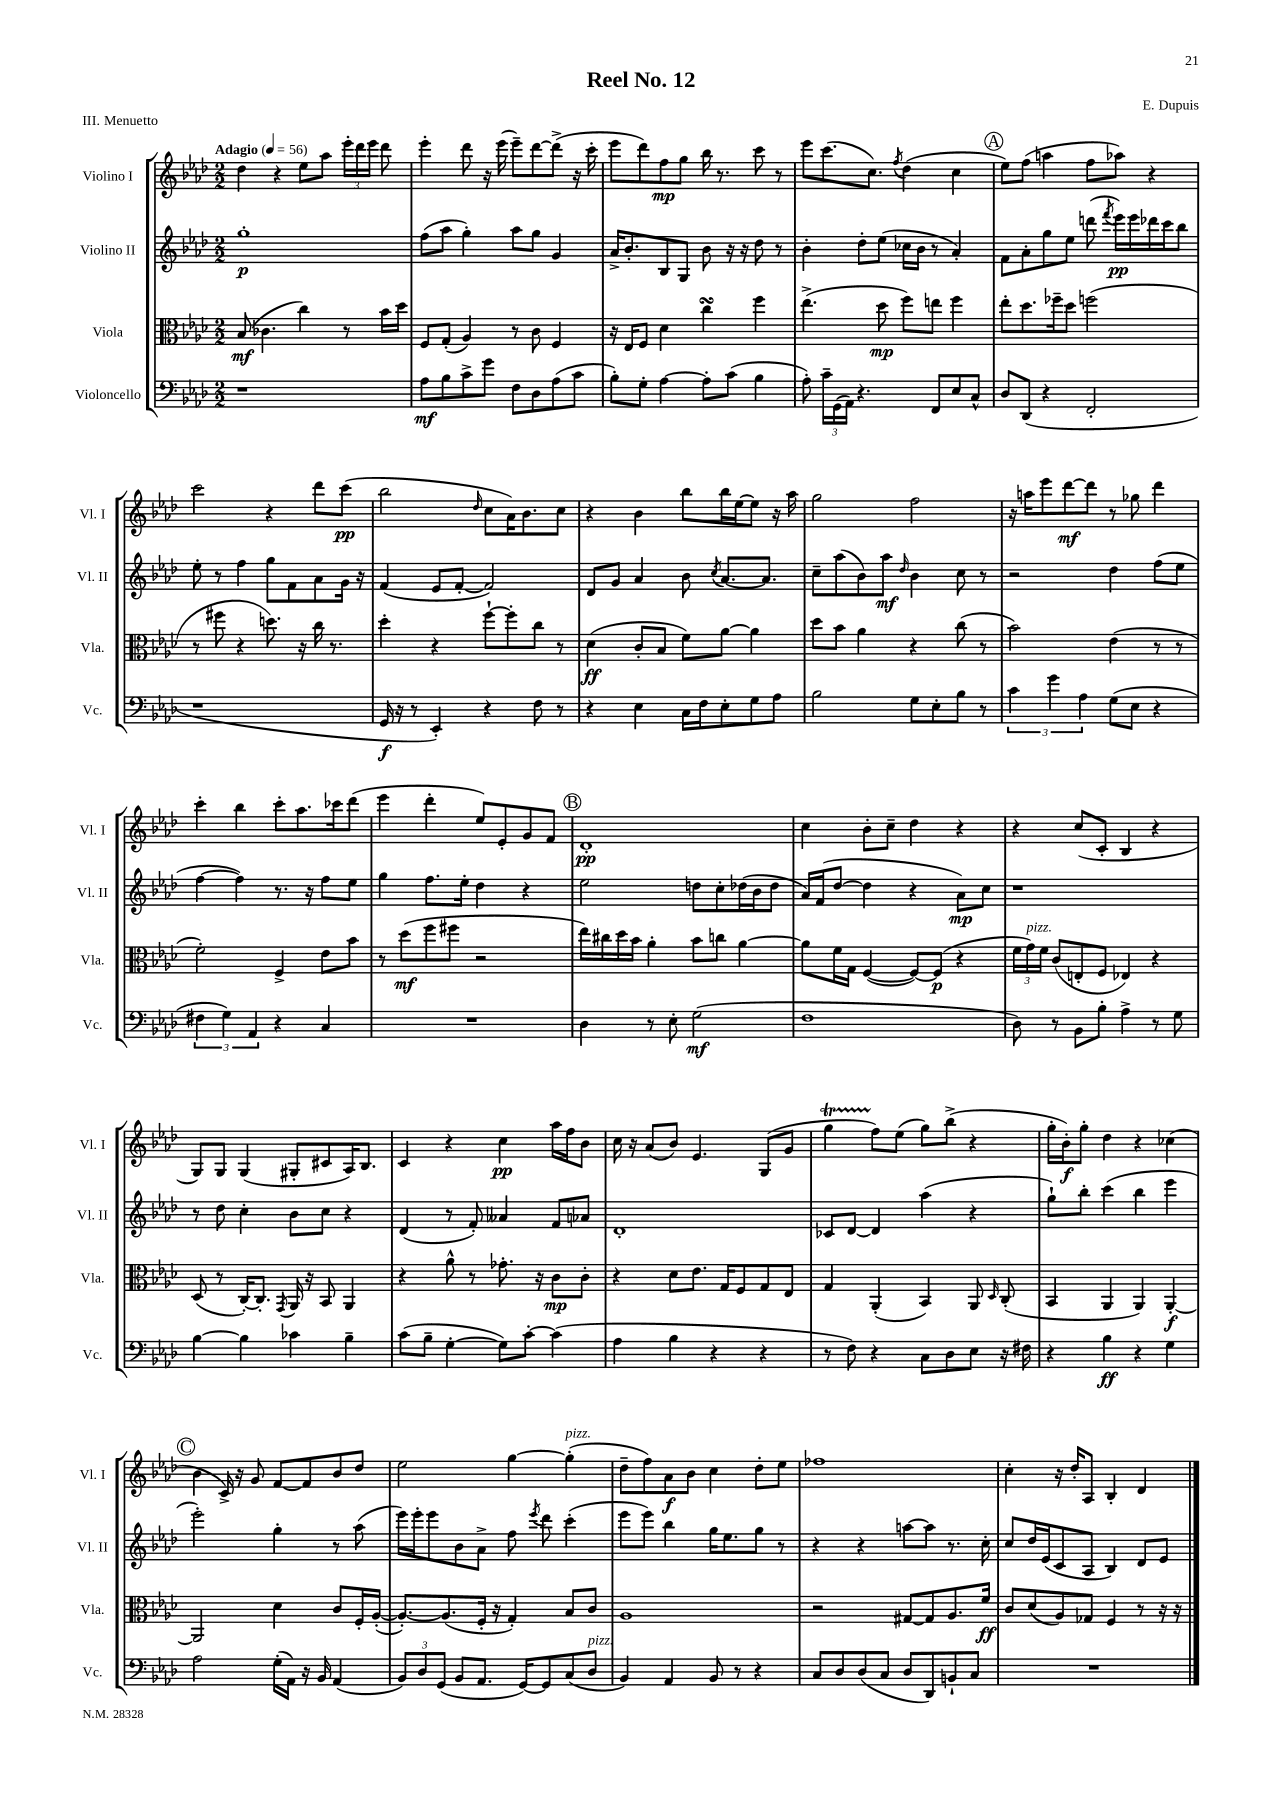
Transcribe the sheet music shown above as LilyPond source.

\header { title = "Reel No. 12" composer = "E. Dupuis" piece = "III. Menuetto" }
<<
\new StaffGroup <<
\new Staff = "s0" \with { instrumentName = "Violino I" shortInstrumentName = "Vl. I" } {
    \clef treble \key aes \major \numericTimeSignature \time 2/2 \tempo "Adagio" 4 = 56
    \autoBeamOff des''4 r4 ees''8[ aes''8] \tuplet 3/2 { ees'''16[-. des'''16 ees'''16] } des'''8 |
    ees'''4-. des'''8 r16 ees'''16( ees'''8[--) des'''8~ des'''8]->( r16 c'''16-. |
    ees'''8[ des'''8) f''8\mp g''8] bes''16 r8. c'''8 r8 |
    ees'''8[ c'''8.( c''8.]) \acciaccatura { f''8 } des''4( c''4 |
    \mark \markup { \circle "A" } ees''8[) f''8]( a''4 f''8[ aes''8]) r4 |
    c'''2 r4 des'''8[ c'''8]\pp( |
    bes''2 \grace { des''16 } c''8[ aes'16) bes'8. c''8] |
    r4 bes'4 bes''8[ bes''16 ees''16~ ees''8] r16 aes''16 |
    g''2 f''2 |
    r16 a''16[ ees'''8 des'''8~\mf des'''8] r8 ges''8 des'''4 |
    c'''4-. bes''4 c'''8[-. aes''8. ces'''16 des'''8]( |
    ees'''4 des'''4-. ees''8[) ees'8-. g'8 f'8] |
    \mark \markup { \circle "B" } des'1-.\pp |
    c''4 bes'8[-. c''8]-- des''4 r4 |
    r4 c''8[( c'8]-. bes4 r4 |
    g8[) g8] g4( gis8[-. cis'8 aes16) bes8.] |
    c'4 r4 c''4\pp aes''16[ f''16 bes'8] |
    c''16 r16 aes'8[( bes'8]) ees'4. g8[( g'8] |
    g''4\startTrillSpan f''8[\stopTrillSpan) ees''8]( g''8[) bes''8]->( r4 |
    g''16[-. bes'16-.\f) g''8]-. des''4 r4 ces''4( |
    \mark \markup { \circle "C" } bes'4 c'16->) r16 g'8 f'8[~ f'8 bes'8 des''8] |
    ees''2 g''4~ g''4-.^\markup { \italic "pizz." }( |
    des''8[-- f''8) aes'8\f bes'8] c''4 des''8[-. ees''8] |
    fes''1 |
    c''4-. r16 des''16[-. aes8] bes4-. des'4 \bar "|." |
}
\new Staff = "s1" \with { instrumentName = "Violino II" shortInstrumentName = "Vl. II" } {
    \clef treble \key aes \major \numericTimeSignature \time 2/2
    \autoBeamOff g''1-.\p |
    f''8[( aes''8] g''4-.) aes''8[ g''8] g'4 |
    aes'16[-> bes'8.-. bes8 g8] bes'8 r16 r16 des''8 r8 |
    bes'4-. des''8[-. ees''8]( ces''16[ bes'16] r8 aes'4-.) |
    \mark \markup { \circle "A" } f'8[ aes'8-. g''8 ees''8] d'''8( \acciaccatura { f'''8 } ees'''16[\pp) ees'''16 des'''16 c'''16 bes''8] |
    ees''8-. r8 f''4 g''8[ f'8 aes'8 g'16] r16 |
    f'4( ees'8[ f'8]~-. f'2) |
    des'8[ g'8] aes'4 bes'8 \acciaccatura { c''8 } aes'8.[~ aes'8.] |
    c''8[-- aes''8( bes'8) aes''8]\mf \grace { des''16 } bes'4 c''8 r8 |
    r2 des''4 f''8[( ees''8] |
    f''4~ f''4) r8. r16 f''8[ ees''8] |
    g''4 f''8.[ ees''16]-. des''4 r4 |
    \mark \markup { \circle "B" } ees''2 d''8[ c''8-. des''16( bes'16 des''8] |
    aes'16[) f'16( des''8]~ des''4 r4 aes'8[\mp) c''8] |
    r1 |
    r8 des''8 c''4-. bes'8[ c''8] r4 |
    des'4( r8 f'8-.) aeses'4 f'8[ aes'8] |
    des'1-. |
    ces'8[ des'8]~ des'4 aes''4( r4 |
    g''8[-!) bes''8]-. c'''4( bes''4 ees'''4 |
    \mark \markup { \circle "C" } ees'''2-.) g''4-. r8 aes''8( |
    ees'''16[) ees'''16-. ees'''8 bes'8 aes'8]-> f''8 \acciaccatura { ees'''8 } des'''8 c'''4-.( |
    ees'''8[ ees'''8]) bes''4 g''16[ ees''8. g''8] r8 |
    r4 r4 a''8[~ a''8] r8. c''16-. |
    c''8[ des''16 ees'16( c'8 aes8] bes4) des'8[ ees'8] \bar "|." |
}
\new Staff = "s2" \with { instrumentName = "Viola" shortInstrumentName = "Vla." } {
    \clef alto \key aes \major \numericTimeSignature \time 2/2
    \autoBeamOff bes8\mf( ces'4. c''4) r8 bes'16[ des''16] |
    f8[ g8]-.( aes4) r8 c'8 f4 |
    r16 ees16[ f8] des'4 c''4\turn f''4 |
    ees''4.->( des''8\mp f''8[) e''8] f''4 |
    \mark \markup { \circle "A" } ees''8[-. des''8. fes''16-- des''8] f''2( |
    r8 fis''8 r4 d''8.) r16 c''16 r8. |
    des''4-. r4 f''8[~-! f''8-. c''8] r8 |
    des'4\ff( c'8[-. bes8] f'8[) aes'8]~ aes'4 |
    des''8[ bes'8] aes'4 r4 c''8( r8 |
    bes'2) ees'4( r8 r8 |
    f'2-.) f4-> ees'8[ bes'8] |
    r8 des''8[\mf( f''8 fis''8] r2 |
    \mark \markup { \circle "B" } ees''16[) cis''16 des''16 bes'16] aes'4-. bes'8[ c''8] aes'4~ |
    aes'8[ f'16 g16] f4~( f8[~) f8]\p( r4 |
    \tuplet 3/2 { f'16[ g'16^\markup { \italic "pizz." }) f'16] } c'8[( e8-. f8] ees4) r4 |
    des8( r8 c16[~-.) c8.]-. \acciaccatura { g,8 } aes,16 r16 bes,8 aes,4 |
    r4 aes'8-^ r8 ges'8.-. r16 c'8[\mp c'8]-. |
    r4 des'8[ ees'8.] g16[ f8 g8 ees8] |
    g4 aes,4-.( bes,4) aes,8 \grace { des16 } c8-.( |
    bes,4 aes,4 aes,4) aes,4~-.\f |
    \mark \markup { \circle "C" } aes,2 des'4 c'8[ f16-. aes16]~-.( |
    aes8.[~-.) aes8.( f16]-. r16 g4-.) bes8[ c'8] |
    aes1 |
    r2 gis8[~ gis8 aes8. f'16]\ff |
    c'8[ des'8( aes8) ges8] f4 r8 r16 r16 \bar "|." |
}
\new Staff = "s3" \with { instrumentName = "Violoncello" shortInstrumentName = "Vc." } {
    \clef bass \key aes \major \numericTimeSignature \time 2/2
    \autoBeamOff r1 |
    aes8[\mf bes8 c'8-> g'8] f8[ des8 aes8( c'8] |
    bes8[-.) g8]-. aes4~ aes8[-. c'8]( bes4 |
    aes8-.) \tuplet 3/2 { c'16[-- g,16( aes,16]) } r4. f,8[ ees8 c8]-^ |
    \mark \markup { \circle "A" } des8[ des,8]( r4 f,2-. |
    r1 |
    g,16\f r16 r8 ees,4-.) r4 f8 r8 |
    r4 ees4 c16[ f16 ees8-. g8 aes8] |
    bes2 g8[ ees8-. bes8] r8 |
    \tuplet 3/2 { c'4 g'4 aes4 } g8[( ees8] r4 |
    \tuplet 3/2 { fis4 g4) aes,4 } r4 c4 |
    R1 |
    \mark \markup { \circle "B" } des4 r8 ees8-. g2\mf( |
    f1 |
    des8) r8 bes,8[ bes8]-. aes4-> r8 g8 |
    bes4~ bes4 ces'4 bes4-- |
    c'8[( bes8]-- g4~-. g8[) c'8]~-. c'4( |
    aes4 bes4 r4 r4 |
    r8 f8) r4 c8[ des8 ees8] r16 fis16 |
    r4 bes4\ff r4 g4 |
    \mark \markup { \circle "C" } aes2 g16[-.( aes,16]) r16 bes,16 aes,4( |
    \tuplet 3/2 { bes,8[) des8 g,8]( } bes,8[ aes,8.] g,16[~) g,8 c8( des8]^\markup { \italic "pizz." } |
    bes,4) aes,4 bes,8 r8 r4 |
    c8[ des8 des8( c8] des8[ des,8) b,8-! c8] |
    R1 \bar "|." |
}
>>
>>
\layout { \context { \Score \remove "Bar_number_engraver" } }
